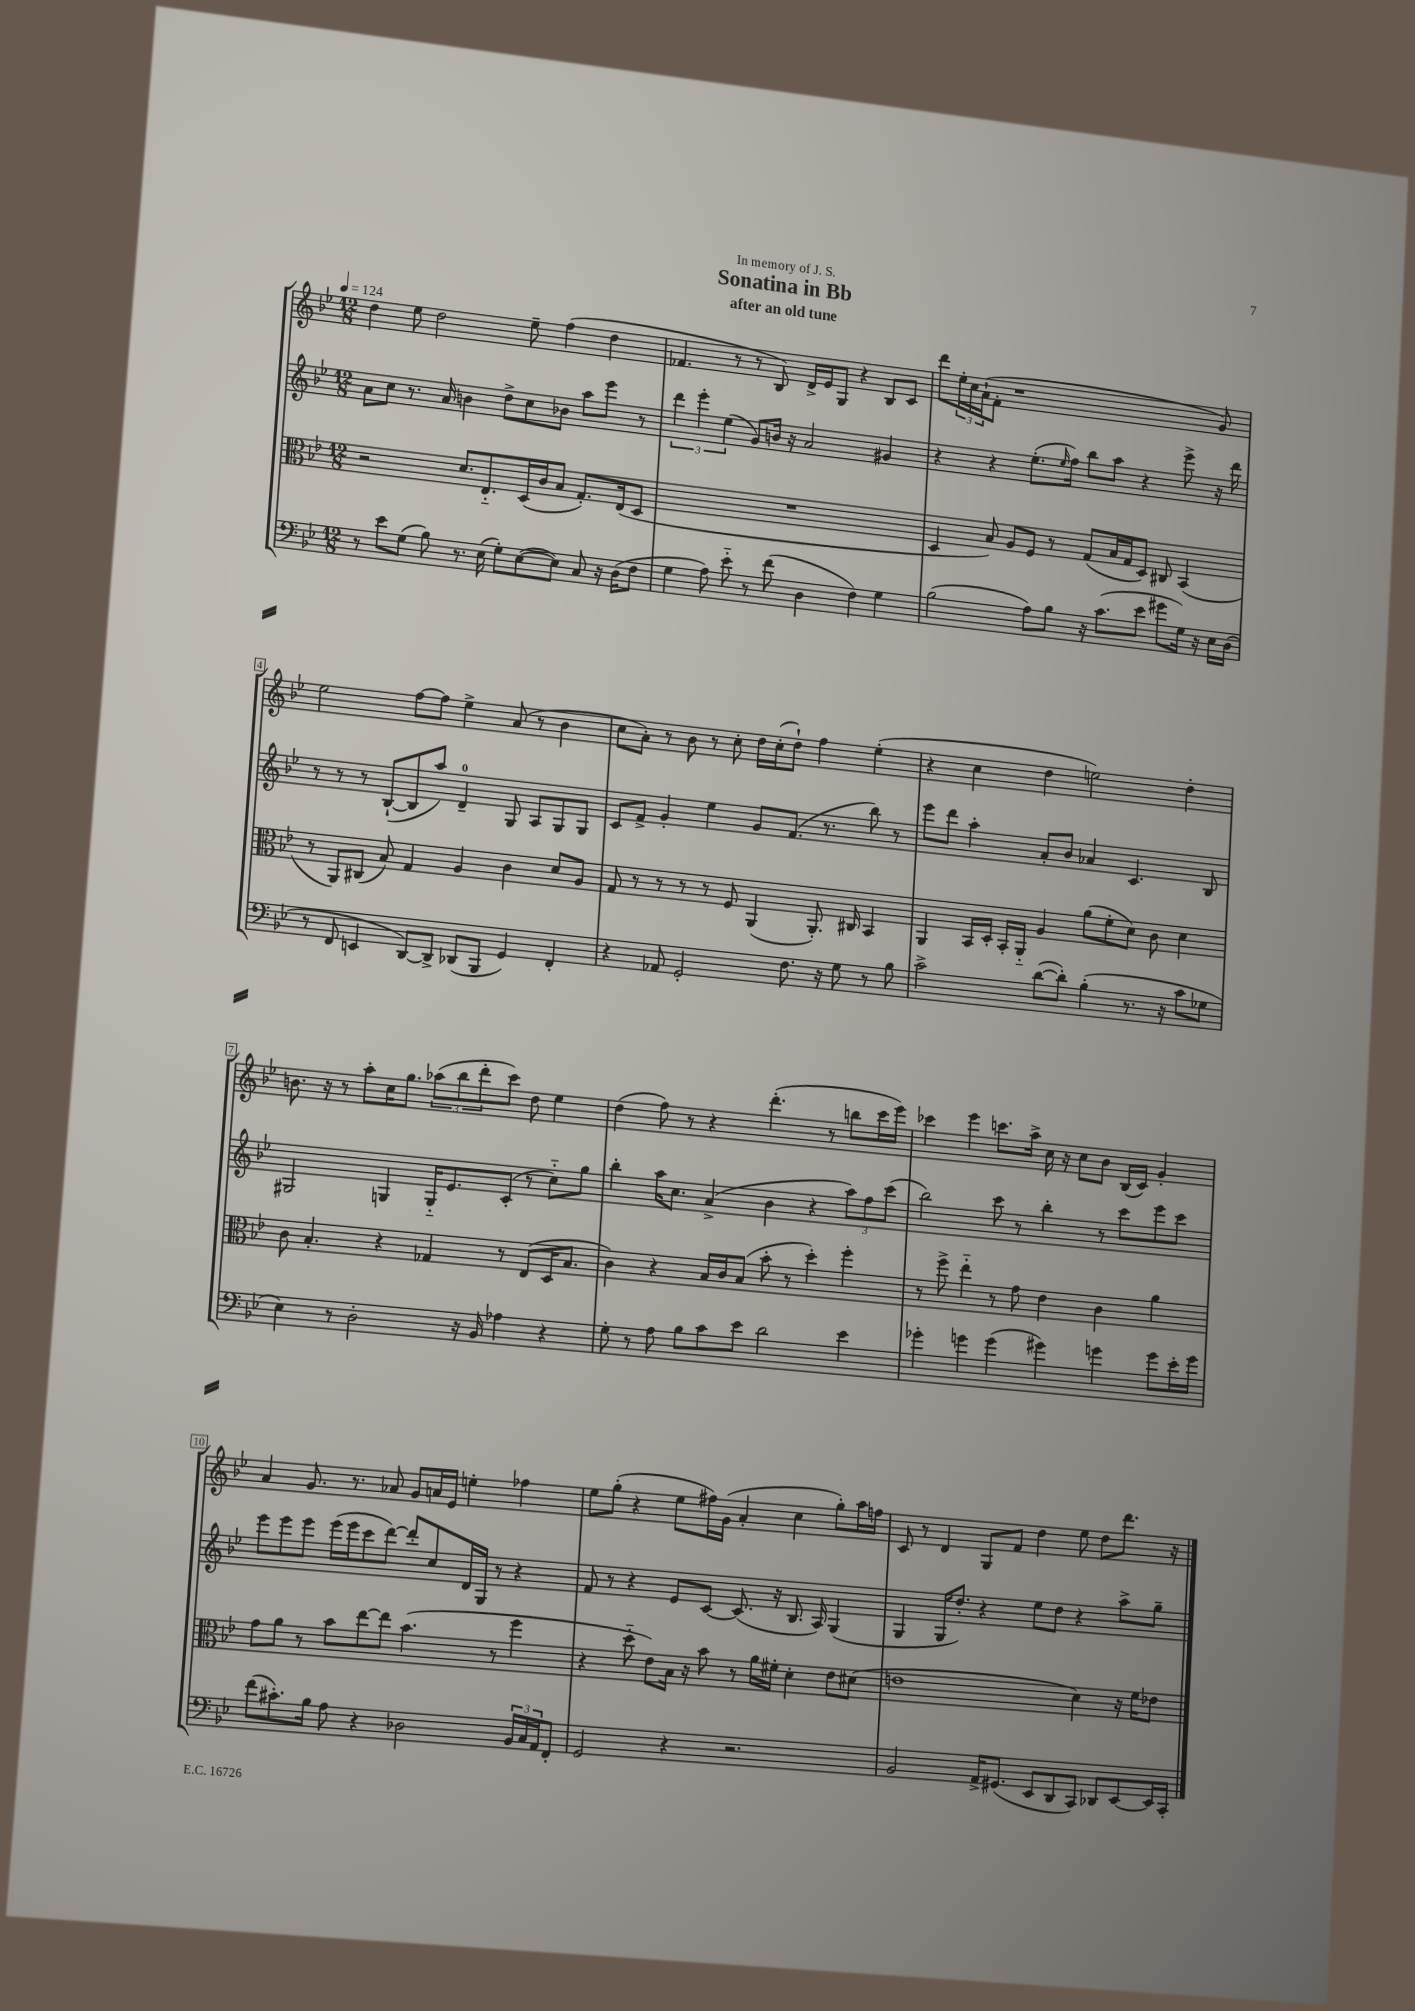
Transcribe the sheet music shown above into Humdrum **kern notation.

**kern	**kern	**kern	**kern
*part4	*part3	*part2	*part1
*staff4	*staff3	*staff2	*staff1
*clefF4	*clefC3	*clefG2	*clefG2
*k[b-e-]	*k[b-e-]	*k[b-e-]	*k[b-e-]
*M12/8	*M12/8	*M12/8	*M12/8
*MM124	*MM124	*MM124	*MM124
=1	=1	=1	=1
8r	2r	8a\L	4dd\
8e-\L	.	8cc\J	.
(8G\J	.	8.r	8ee-\
8B-\)	.	.	2dd\
.	.	16a/	.
8.r	8.d/L	4bn\	.
(16E-\	8.E-/	.	.
8G'\L)	.	8dd^\L	.
([8E-\	(16D/L	8cc\	8ee-~\
.	16c/J	.	.
8E-\J])	8B-/J	8b-X\J	(4ff\
8C/	8.G'/L)	8aa\L	.
16r	.	8eee-\J	4dd\
(16D\KL	(16E-/k	.	.
8F\J	8D/J	8r	.
=2	=2	=2	=2
4G\	1.r	6ddd\	4.f-X/
.	.	6eee-'\	.
8A\)	.	.	.
.	.	(6ee-\	.
8e-\	.	.	8r
8r	.	8g/L)	8r
(8f\	.	16bn/Jk	8B-/)
.	.	16r	.
4D\	.	2a/	16d^/LL
.	.	.	16e-/J
.	.	.	8G/J
4F\)	.	.	4r
4G\	.	4g#X/	8B-/L
.	.	.	8c/J
=3	=3	=3	=3
(2B-\	4D/	4r	8ddd\L
.	.	.	24ee-'\L
.	.	.	24cc\
.	.	.	(24a`\J
.	8B-/)	4r	8f'\J
.	8A/L	.	1r
8A\L)	8F/J	(8.ee-'\L	.
8B-\J	8r	.	.
.	.	16qqee-/	.
.	.	16ff\Jk)	.
16r	(8G/L	8bb-\L	.
(8.c\L	.	.	.
.	16B-/L	8aa\J	.
.	16G/J	.	.
8e-\J	8D/J)	4r	.
8g#X\L	8C#X/	.	.
16G\Jk)	(4BB-/	8eee-^\	.
16r	.	.	.
16E-\LL	.	16r	8g/)
(16D\JJ	.	16ddd\	.
!!LO:LB:g=z
=4	=4	=4	=4
8r	8r	8r	2ee-\
8FF/	8AA/L)	8r	.
4EEn/	(8C#X/J	8r	.
.	8B-/)	([8B-`/L	.
[8DD/L)	4G/	8B-/]	[8ff\L
8DD^/J]	.	8aa/J)	8ff\J]
(8DD-X/L	4A/	4d~/	4ee-^\
8BBB-/J	.	.	.
4GG/)	4c\	8G/	(8a/
.	.	8A/L	8r
4FF'/	8d/L	8G/	4b-\
.	8A/J	8G/J	.
=5	=5	=5	=5
4r	8G/	8c/L	8cc\L
.	8r	8f^/J	8a'\J)
8AA-X/	8r	4g'/	8r
2GG'/	8r	.	8b-\
.	8r	4ee-\	8r
.	8F/	.	8cc'\
.	(4AA/	8g/L	16dd\LL
.	.	.	(16cc'\J
8.F\	.	(8.f/J	8dd`\J)
.	8.AA'/)	.	4ff\
16r	.	8.r	.
8G\	.	.	.
.	16C#X/	.	.
8r	4BB-/	8bb-\)	(4ee-'\
8B-\	.	8r	.
=6	=6	=6	=6
2c^\	4AA/	8eee-\L	4r
.	.	8ddd\J	.
.	16BB-/LL	4aa'\	4cc\
.	16D'/JJ	.	.
.	16BB-'/LL	.	.
.	16AA/JJ	.	.
([8d\L	4A/	8a'/L	4dd\
8d'\J])	.	8b-/J	.
(4B-'\	(8a\L	4a-X/	2een\)
.	8f'\	.	.
8.r	8d\J)	4.c/	.
.	8c\	.	.
16r	.	.	.
8c\L	4d\	.	4dd'\
8G-X\J	.	8B-/	.
!!LO:LB:g=z
=7	=7	=7	=7
4E-\)	8c\	2G#X/	8.bn\
.	4.B-'/	.	.
.	.	.	16r
8r	.	.	8r
2D'\	.	.	8aa'\L
.	4r	4Gn/	16cc\K
.	.	.	8.gg\J
.	4G-X/	16G/KL	(12aa-X\L
.	.	8.e-/	.
.	.	.	12bb-\
16r	.	.	.
.	.	.	12ddd'\
16BB-/	.	.	.
4A-X\	8r	(8c'/J	8ccc\J)
.	(8E-/L	8r	8dd\
4r	16D/K	8cc\L)	4ee-\
.	8.B-/J	.	.
.	.	8gg\J	.
=8	=8	=8	=8
8G'\	4c\)	4bb-'\	(4dd\
8r	.	.	.
8A\	4r	16aa\KL	8ff\)
.	.	8.cc\J	.
8B-\L	.	.	8r
8c\	16B-/LL	(4a^/	4r
.	16c/J	.	.
8e-\J	(8B-/J	.	.
2d\	8b-'\	4b-\	(4.ddd'\
.	8r	.	.
.	4dd'\)	4r	.
.	.	.	8r
4e-\	4ff'\	12aa\L)	8bbn\L
.	.	12ff\	.
.	.	.	16ccc\L
.	.	(12ccc\J	.
.	.	.	16eee-\JJ)
=9	=9	=9	=9
4g-X'\	8r	2bb-\)	4ccc-X\
.	8ff^\	.	.
4gn\	4ee-\	.	4eee-\
(4g\	8r	8ccc\	8.cccn\L
.	8g\	8r	.
.	.	.	16aa^\Jk
4g#X\)	4e-\	4bb-'\	16cc\
.	.	.	16r
.	.	.	8cc\L
4gn\	4c\	8r	8b-\J
.	.	8ccc\L	(16B-/LL
.	.	.	16c/JJ)
8g\L	4a\	8eee-\	4g'/
16e-'\L	.	8ccc\J	.
16g\JJ	.	.	.
!!LO:LB:g=z
=10	=10	=10	=10
(8f\L	8g\L	8eee-\L	4a/
8.c#X'\)	8a\J	8eee-\	.
.	8r	8eee-\J	8.g/
16B-\Jk	.	.	.
8A\	8b-\L	(16eee-\LL	.
.	.	16eee-\J	8.r
4r	[8ee-\	8ccc\	.
.	8ee-\J]	[8ddd\J)	8a-X/
2D-X\	(4.b-\	8ddd'/L]	8g/L
.	.	8cc/	16an/L
.	.	.	16e-/JJ
.	.	16d/L	4een'\
.	.	16G/JJ	.
.	8r	8r	.
24BB-/LL	4ff\	4r	4ff-X\
24C/	.	.	.
24AA/J	.	.	.
8FF'/J	.	.	.
=11	=11	=11	=11
2GG/	4r	8f/	8ee-\L
.	.	8r	(8gg'\J
.	8dd\	4r	4r
.	8e-\L)	.	.
4r	16B-\Jk	8e-/L	8ee-\L
.	16r	.	.
.	8b-\	[8c/J	16ff#X\L)
.	.	.	(16g\JJ
2.r	8r	(8.c/]	4a'/
.	16a\LL	.	.
.	16f#X'\JJ	16r	.
.	4d'\	8.B-/	4cc\
.	.	16A/)	.
.	8e-\L	(4G/	8gg'\L)
.	(8d#X\J	.	16aa\L
.	.	.	16ffn\JJ
=12	=12	=12	=12
2BB-/	1en	4G/	8c/
.	.	.	8r
.	.	16G/KL	4d/
.	.	8.dd'/J)	.
16AA^/KL	.	4r	8G/L
(8.GG#X/J	.	.	.
.	.	.	8f/J
8EE-/L	.	8ee-\L	4dd\
8DD/	.	8dd\J	.
8CC/J)	4d\)	4r	8ee-\
8DD-X/L	.	.	8dd\L
[8EE-/	16r	8aa^\L	8.ddd\J
.	16f\KL	.	.
16EE-/L]	8e-X\J	8gg~\J	.
16CC'/JJ	.	.	16r
==	==	==	==
*-	*-	*-	*-
